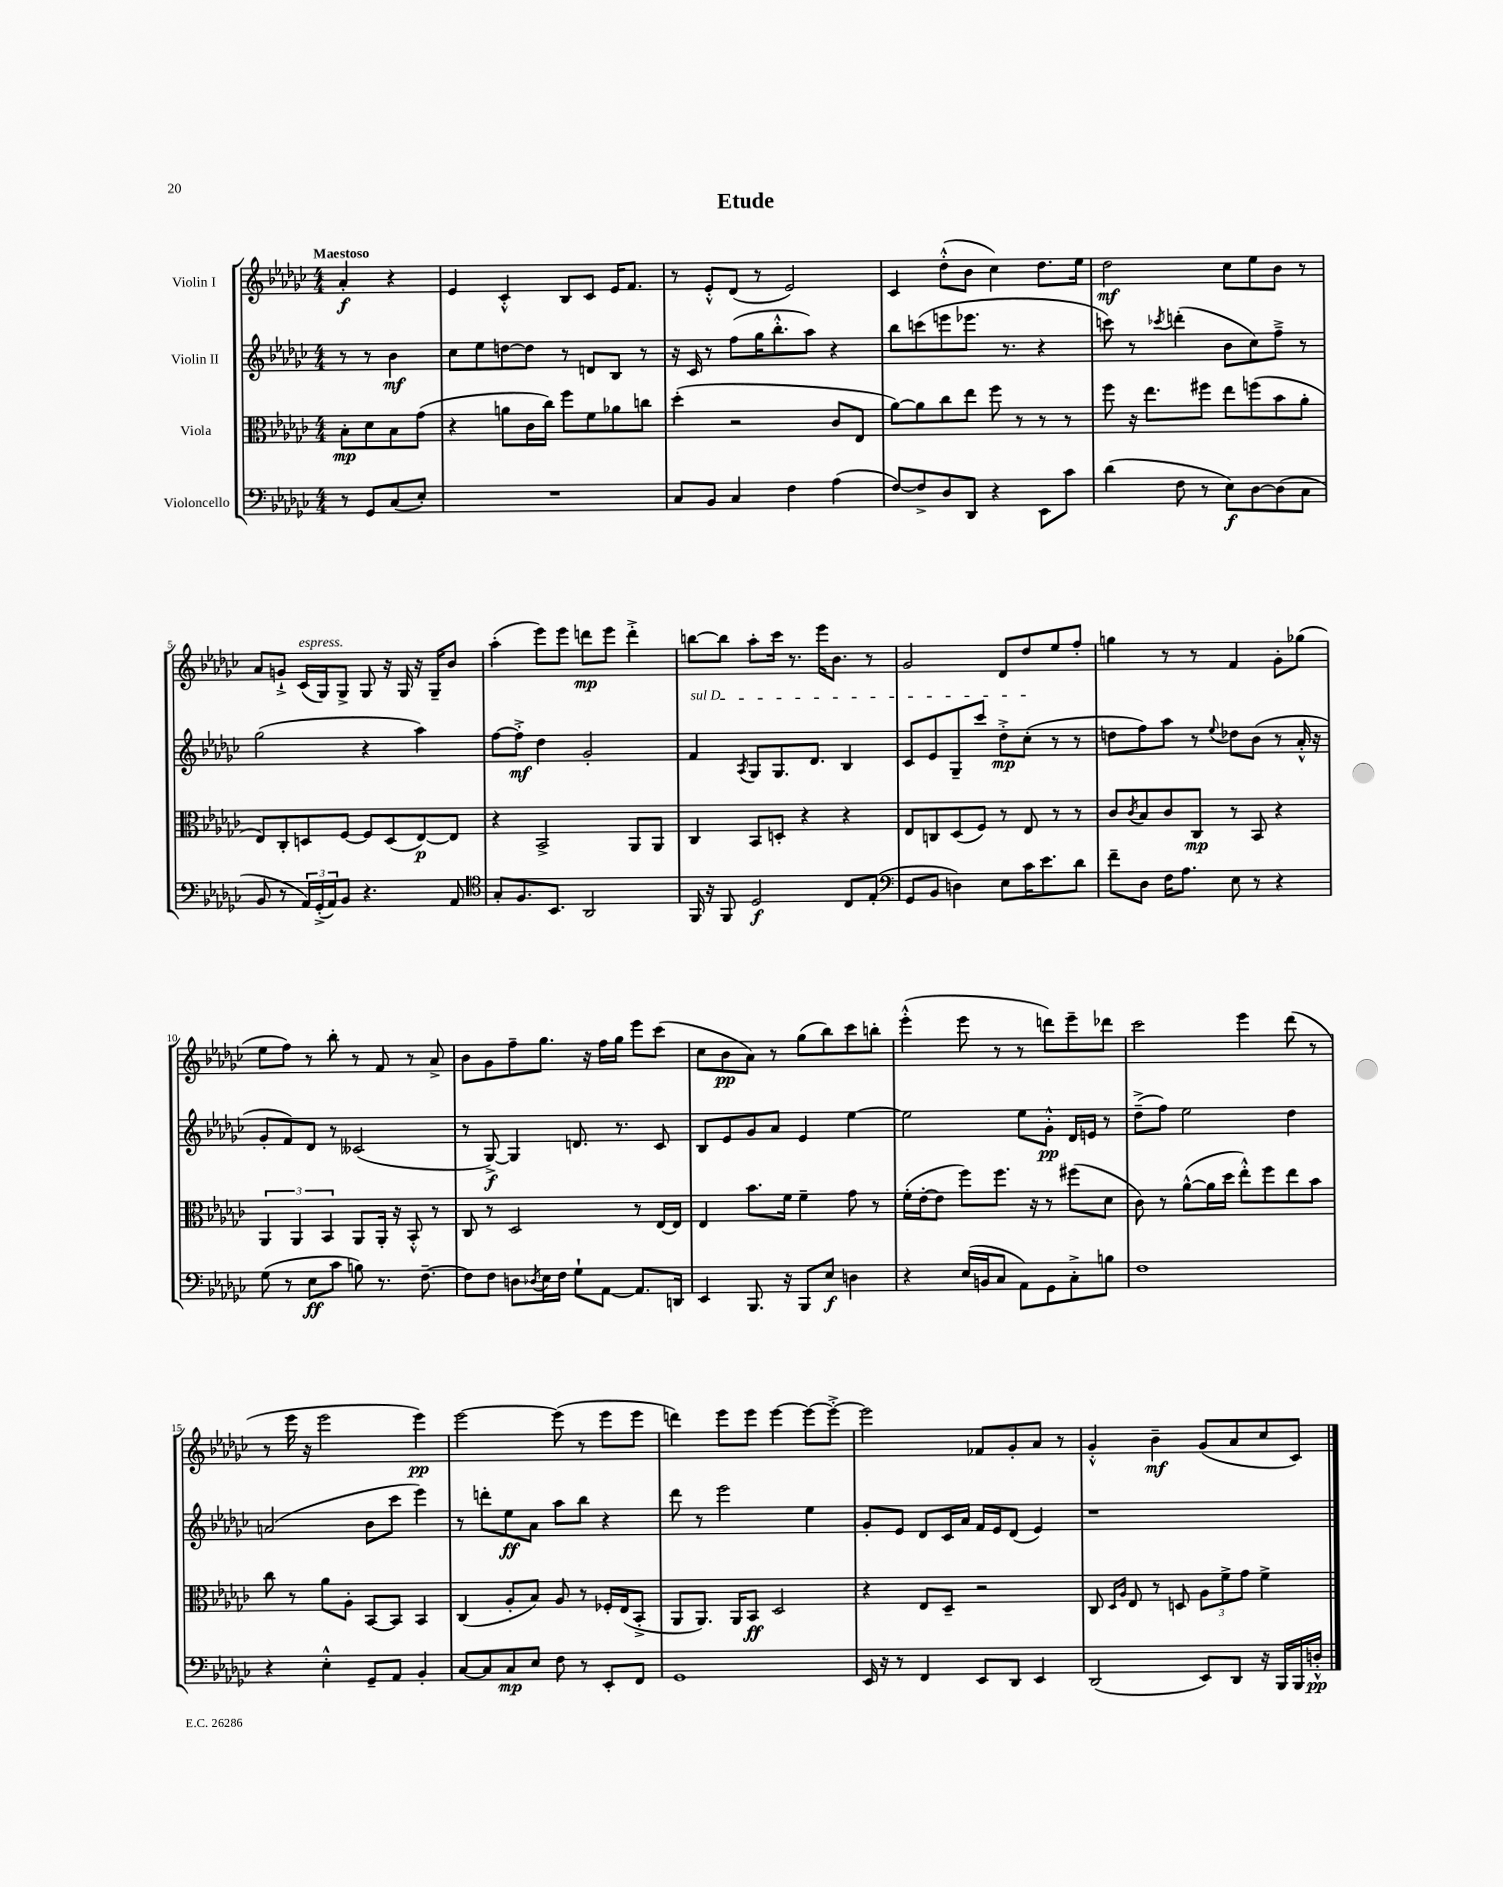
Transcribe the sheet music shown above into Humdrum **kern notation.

**kern	**dynam	**kern	**dynam	**kern	**dynam	**kern	**dynam
*part4	*part4	*part3	*part3	*part2	*part2	*part1	*part1
*staff4	*staff4	*staff3	*staff3	*staff2	*staff2	*staff1	*staff1
*I"Violoncello	*	*I"Viola	*	*I"Violin II	*	*I"Violin I	*
*clefF4	*	*clefC3	*	*clefG2	*	*clefG2	*
*k[b-e-a-d-g-c-]	*	*k[b-e-a-d-g-c-]	*	*k[b-e-a-d-g-c-]	*	*k[b-e-a-d-g-c-]	*
*M4/4	*	*M4/4	*	*M4/4	*	*M4/4	*
=	=	=	=	=	=	=	=
!	!	!	!	!	!	!LO:TX:a:B:t=Maestoso	!
8r	.	8B-'\L	mp	8r	.	4a-'/	f
8GG-/L	.	8d-\	.	8r	.	.	.
(8C-/	.	8B-\	.	4b-\	mf	4r	.
8E-'/J)	.	(8g-\J	.	.	.	.	.
=1	=1	=1	=1	=1	=1	=1	=1
1r	.	4r	.	8cc-\L	.	4e-/	.
.	.	.	.	8ee-\	.	.	.
.	.	8an\L	.	[8ddn\	.	4c-'^^/	.
.	.	16c-\L	.	8dd\J]	.	.	.
.	.	16cc-\JJ)	.	.	.	.	.
.	.	8ff\L	.	8r	.	8B-/L	.
.	.	8f\	.	8dn/L	.	8c-/J	.
.	.	8a-X\	.	8B-/J	.	16e-/KL	.
.	.	.	.	.	.	8.f/J	.
.	.	8ccn\J	.	8r	.	.	.
=2	=2	=2	=2	=2	=2	=2	=2
8C-/L	.	(4dd-'\	.	16r	.	8r	.
.	.	.	.	16c-/	.	.	.
8BB-/J	.	.	.	8r	.	8e-'^^/L	.
4C-/	.	2r	.	(8ff\L	.	(8d-/J	.
.	.	.	.	16gg-\K	.	8r	.
.	.	.	.	8.bb-'^^\	.	.	.
4F\	.	.	.	.	.	2e-/)	.
.	.	.	.	8aa-\J)	.	.	.
(4A-\	.	8c-/L	.	4r	.	.	.
.	.	8E-/J	.	.	.	.	.
=3	=3	=3	=3	=3	=3	=3	=3
[8F/L)	.	[8a-\L)	.	8bb-\L	.	4c-/	.
8F^/]	.	8a-\]	.	(8cccn\	.	.	.
8D-/	.	8cc-\	.	8eeen\	.	(8dd-'^^\L	.
8DD-/J	.	8ee-\J	.	8.eee-X\J	.	8b-\J	.
4r	.	8ff\	.	.	.	4cc-\)	.
.	.	.	.	8.r	.	.	.
.	.	8r	.	.	.	.	.
8EE-\L	.	8r	.	4r	.	8.dd-\L	.
8c-\J	.	8r	.	.	.	.	.
.	.	.	.	.	.	16ee-\Jk	.
=4	=4	=4	=4	=4	=4	=4	=4
(4d-\	.	8ff\	.	8cccn\)	.	2dd-\	mf
.	.	16r	.	8r	.	.	.
.	.	8.ee-\L	.	.	.	.	.
.	.	.	.	8qccc-X/	.	.	.
8F\	.	.	.	(4dddn'\	.	.	.
8r	.	8ff#X\J	.	.	.	.	.
8E-\L)	f	8ee-\L	.	8b-\L	.	8cc-\L	.
[8D-\	.	(8ffn\	.	8cc-\)	.	8ee-\	.
(8D-\]	.	8b-\	.	8ff~^\J	.	8b-\J	.
8C-\J	.	8a-'\J	.	8r	.	8r	.
!!LO:LB:g=z
=5	=5	=5	=5	=5	=5	=5	=5
8BB-/	.	8E-/L)	.	(2gg-\	.	8a-/L	.
8r	.	8C-'/	.	.	.	8gn`^/J	.
!	!	!	!	!	!	!LO:TX:a:i:t=espress.	!
24AA-/LL)	.	8Dn/	.	.	.	(16c-/LL	.
(24GG-'^/	.	.	.	.	.	.	.
.	.	.	.	.	.	16G-/J)	.
24AA-/J)	.	.	.	.	.	.	.
8BB-/J	.	[8F/J	.	.	.	8G-^/J	.
4.r	.	8F/L]	.	4r	.	8G-/	.
.	.	(8D/	.	.	.	16r	.
.	.	.	.	.	.	16G-/	.
.	.	[8E-/)	p	4aa-\)	.	16r	.
.	.	.	.	.	.	16G-~/KL	.
8AA-/	.	8E-/J]	.	.	.	8b-/J	.
=6	=6	=6	=6	=6	=6	=6	=6
*clefC4	*	*	*	*	*	*	*
8G-'/L	.	4r	.	[8ff\L	.	(4aa-'\	.
8.F/	.	.	.	8ff'^\J]	mf	.	.
.	.	2BB-^/	.	4dd-\	.	8eee-\L)	.
8.BB-/J	.	.	.	.	.	.	.
.	.	.	.	.	.	8eee-\J	.
2AA-/	.	.	.	2g-'/	.	8dddn\L	mp
.	.	.	.	.	.	8eee-\J	.
.	.	8AA-/L	.	.	.	4ddd'^\	.
.	.	8AA-/J	.	.	.	.	.
=7	=7	=7	=7	=7	=7	=7	=7
!	!	!	!	!LO:TX:a:i:t=sul D	!	!	!
16FF/	.	4C-/	.	4f/	.	[8bbn\L	.
16r	.	.	.	.	.	.	.
8FF/	.	.	.	.	.	8bb\J]	.
.	.	.	.	8qA-/	.	.	.
2D-/	f	8BB-/L	.	8G-/L	.	8aa-'\L	.
.	.	8Dn'/J	.	8.G-/	.	16ccc-\Jk	.
.	.	.	.	.	.	8.r	.
.	.	4r	.	.	.	.	.
.	.	.	.	8.d-/J	.	.	.
.	.	.	.	.	.	16eee-\KL	.
.	.	.	.	.	.	8.b-\J	.
8C-/L	.	4r	.	4B-/	.	.	.
(8E-'/J	.	.	.	.	.	8r	.
=8	=8	=8	=8	=8	=8	=8	=8
*clefF4	*	*	*	*	*	*	*
8GG-/L	.	8E-/L	.	8c-/L	.	2g-/	.
8BB-/J	.	8Cn/	.	8e-/	.	.	.
4Dn\)	.	(8D-/	.	8G-~/	.	.	.
.	.	8F/J)	.	8ccc-/J	.	.	.
8E-\L	.	8r	.	8dd-'^\L	mp	8d-/L	.
16c-\K	.	8E-/	.	(8cc-'\J	.	8dd-/	.
8.e-\	.	.	.	.	.	.	.
.	.	8r	.	8r	.	8ee-/	.
8d-\J	.	8r	.	8r	.	8ff'/J	.
=9	=9	=9	=9	=9	=9	=9	=9
8f~\L	.	8c-/L	.	8ddn\L	.	4ggn\	.
.	.	8qc-/	.	.	.	.	.
8D-\J	.	8B-/	.	8ff\)	.	.	.
16F\KL	.	8c-/	.	8aa-\J	.	8r	.
8.A-\J	.	.	.	.	.	.	.
.	.	8C-/J	mp	8r	.	8r	.
.	.	.	.	8qqee-/	.	.	.
8E-\	.	8r	.	8dd-X\L	.	4f/	.
8r	.	8BB-/	.	(8b-\J	.	.	.
4r	.	4r	.	8r	.	8g-'\L	.
.	.	.	.	16a-'^^/	.	(8gg-X\J	.
.	.	.	.	16r	.	.	.
!!LO:LB:g=z
=10	=10	=10	=10	=10	=10	=10	=10
(8G-\	.	6AA-/	.	8g-'/L	.	8ee-\L	.
8r	.	.	.	8f/)	.	8ff\J)	.
.	.	6AA-/	.	.	.	.	.
8E-\L	ff	.	.	8d-/J	.	8r	.
.	.	6BB-/	.	.	.	.	.
8c-\J	.	.	.	8r	.	8bb-'\	.
8Bn\)	.	8AA-/L	.	(2c--X/	.	8r	.
8.r	.	16AA-'/Jk	.	.	.	8f/	.
.	.	16r	.	.	.	.	.
.	.	8BB-'^^/	.	.	.	8r	.
[8.F~\	.	.	.	.	.	.	.
.	.	8r	.	.	.	8a-^/	.
=11	=11	=11	=11	=11	=11	=11	=11
8F\L]	.	8C-/	.	8r	.	8b-\L	.
8F\J	.	8r	.	[8G-^/)	f	8g-\	.
8Dn\L	.	2D-/	.	4G-/]	.	8ff~\	.
8qD-X/	.	.	.	.	.	.	.
16E-\L	.	.	.	.	.	8.gg-\J	.
16F\JJ	.	.	.	.	.	.	.
8G-`\L	.	.	.	8.dn/	.	.	.
.	.	.	.	.	.	16r	.
[8AA-\J	.	.	.	.	.	16ff\LL	.
.	.	.	.	8.r	.	16gg-\JJ	.
8.AA-/L]	.	8r	.	.	.	8eee-\L	.
.	.	[16E-/LL	.	8c-/	.	(8ccc-\J	.
16DDn/Jk	.	16E-/JJ]	.	.	.	.	.
=12	=12	=12	=12	=12	=12	=12	=12
4EE-/	.	4E-/	.	8B-/L	.	8cc-\L	.
.	.	.	.	8e-/	.	8b-\	pp
8.BBB-/	.	8.b-\L	.	8g-/	.	8a-\J)	.
.	.	.	.	8a-/J	.	8r	.
16r	.	16f\Jk	.	.	.	.	.
8BBB-/L	.	4f~\	.	4e-/	.	(8gg-\L	.
8E-/J	f	.	.	.	.	8bb-\)	.
4Dn\	.	8g-\	.	[4ee-\	.	8ccc-\	.
.	.	8r	.	.	.	8bbn'\J	.
=13	=13	=13	=13	=13	=13	=13	=13
4r	.	(16f'\LL	.	2ee-\]	.	(4eee-'^^\	.
.	.	[16e-'\J	.	.	.	.	.
.	.	8e-\J]	.	.	.	.	.
(16E-/LL	.	8ff\L)	.	.	.	8eee-\	.
16BBn/J	.	.	.	.	.	.	.
8C-/J	.	8.ff\J	.	.	.	8r	.
8AA-\L)	.	.	.	8ee-\L	.	8r	.
.	.	16r	.	.	.	.	.
8GG-\	.	8r	.	8g-'^^\J	pp	8dddn\L)	.
8C-'^\	.	(8ff#X\L	.	16d-/LL	.	8eee-~\	.
.	.	.	.	16en/JJ	.	.	.
8Bn\J	.	8d-\J	.	8r	.	8ddd-X\J	.
=14	=14	=14	=14	=14	=14	=14	=14
1F	.	8c-\)	.	(8dd-~^\L	.	2ccc-\	.
.	.	8r	.	8ff\J)	.	.	.
.	.	([8a-^^\L	.	2ee-\	.	.	.
.	.	16a-\L]	.	.	.	.	.
.	.	16dd-\JJ	.	.	.	.	.
.	.	8ee-'^^\L)	.	.	.	4eee-\	.
.	.	8ff\	.	.	.	.	.
.	.	8ee-\	.	4dd-\	.	(8ddd-\	.
.	.	8b-\J	.	.	.	8r	.
!!LO:LB:g=z
=15	=15	=15	=15	=15	=15	=15	=15
4r	.	8cc-\	.	(2an/	.	8r	.
.	.	8r	.	.	.	16eee-\	.
.	.	.	.	.	.	16r	.
4E-'^^\	.	8a-\L	.	.	.	2eee-\	.
.	.	8A-'\J	.	.	.	.	.
8GG-~/L	.	[8BB-/L	.	8b-\L	.	.	.
8AA-/J	.	8BB-/J]	.	8ccc-\J	.	.	.
4BB-'/	.	4BB-/	.	4eee-\)	.	4eee-\)	pp
=16	=16	=16	=16	=16	=16	=16	=16
[8C-/L	.	(4C-/	.	8r	.	[2eee-\	.
8C-/]	.	.	.	8dddn'\L	.	.	.
8C-/	mp	8A-'/L	.	8ee-\	ff	.	.
8E-/J	.	8B-/J)	.	8a-\J	.	.	.
8F\	.	8A-/	.	8aa-\L	.	(8eee-\]	.
8r	.	8r	.	8bb-\J	.	8r	.
8EE-'/L	.	16F-X'/LL	.	4r	.	8eee-\L	.
.	.	(16E-/J	.	.	.	.	.
8FF/J	.	8BB-'^/J	.	.	.	8eee-\J	.
=17	=17	=17	=17	=17	=17	=17	=17
1GG-	.	8AA-/L	.	8ddd-\	.	4dddn\)	.
.	.	8.AA-/J)	.	8r	.	.	.
.	.	.	.	2eee-\	.	8eee-\L	.
.	.	16AA-/KL	.	.	.	.	.
.	.	8BB-/J	ff	.	.	8eee-\J	.
.	.	2D-/	.	.	.	[4eee-\	.
.	.	.	.	4ee-\	.	8eee-\L_	.
.	.	.	.	.	.	8eee-'^\J_	.
=18	=18	=18	=18	=18	=18	=18	=18
16EE-/	.	4r	.	8g-'/L	.	2eee-\]	.
16r	.	.	.	.	.	.	.
8r	.	.	.	8e-/J	.	.	.
4FF/	.	8E-/L	.	8d-/L	.	.	.
.	.	8D-~/J	.	16c-/L	.	.	.
.	.	.	.	16a-/JJ	.	.	.
8EE-/L	.	2r	.	16f/LL	.	8f-X/L	.
.	.	.	.	16e-/J	.	.	.
8DD-/J	.	.	.	(8d-/J	.	8g-'/	.
4EE-/	.	.	.	4e-/)	.	8a-/J	.
.	.	.	.	.	.	8r	.
=19	=19	=19	=19	=19	=19	=19	=19
(2DD-/	.	8C-/	.	1r	.	4g-'^^/	.
.	.	16qqD-/LL	.	.	.	.	.
.	.	16qqA-/JJ	.	.	.	.	.
.	.	8E-/	.	.	.	.	.
.	.	8r	.	.	.	4b-~\	mf
.	.	8Dn/	.	.	.	.	.
8EE-/L)	.	12A-\L	.	.	.	(8g-/L	.
.	.	12f^\	.	.	.	.	.
8DD-/J	.	.	.	.	.	8a-/	.
.	.	12g-\J	.	.	.	.	.
16r	.	4f^\	.	.	.	8cc-/	.
16BBB-/LL	.	.	.	.	.	.	.
16BBB-/	.	.	.	.	.	8c-/J)	.
16Dn'^^/JJ	pp	.	.	.	.	.	.
==	==	==	==	==	==	==	==
*-	*-	*-	*-	*-	*-	*-	*-
